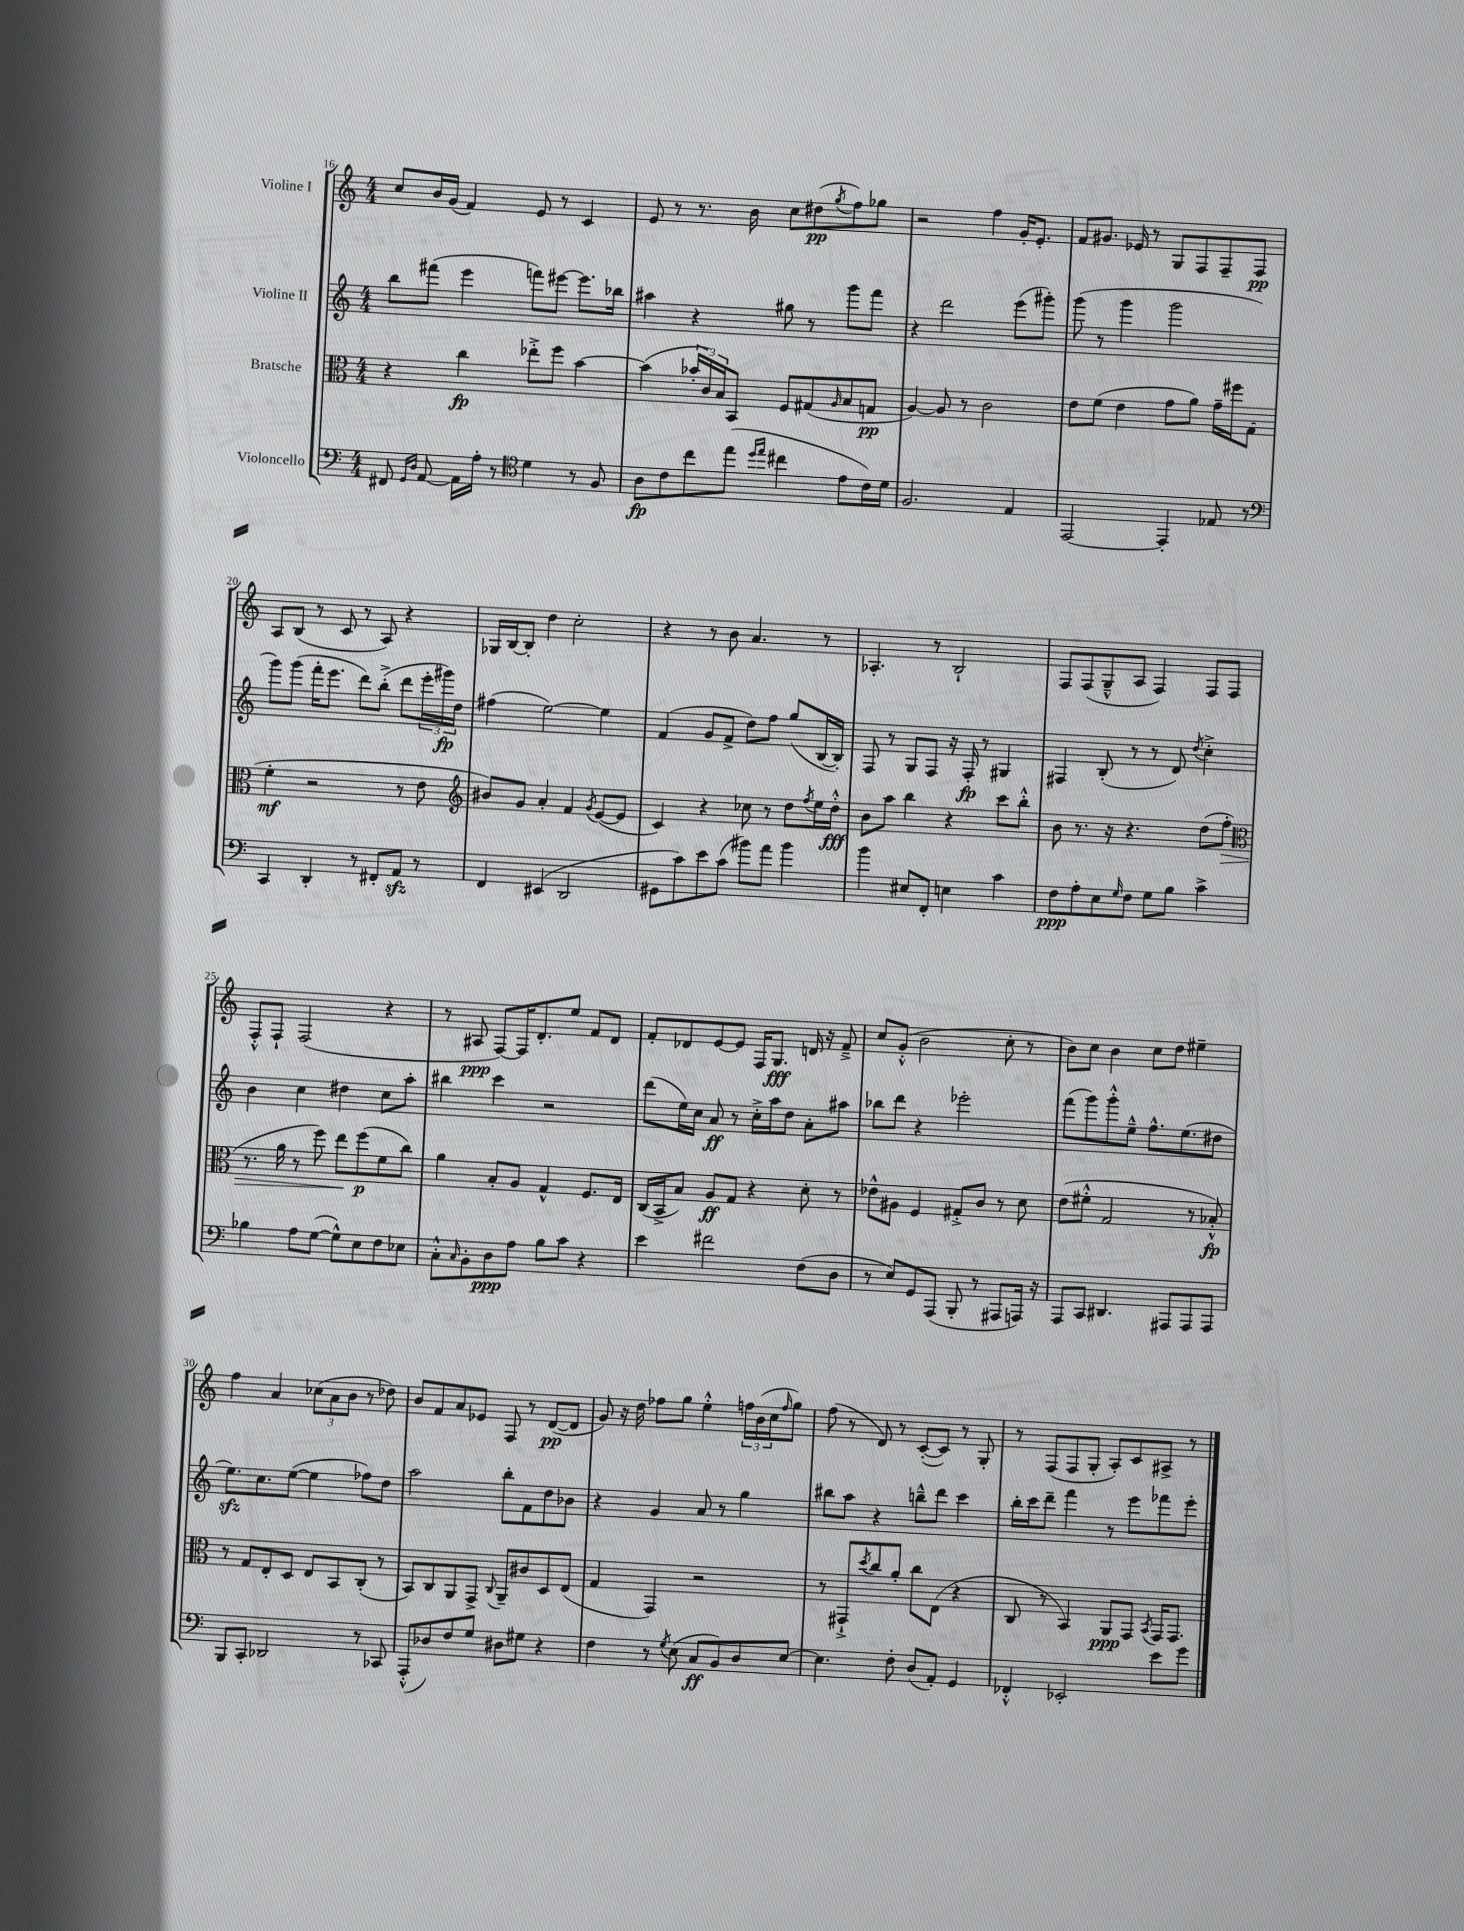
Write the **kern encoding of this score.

**kern	**dynam	**kern	**dynam	**kern	**dynam	**kern	**dynam
*part4	*part4	*part3	*part3	*part2	*part2	*part1	*part1
*staff4	*staff4	*staff3	*staff3	*staff2	*staff2	*staff1	*staff1
*I"Violoncello	*	*I"Bratsche	*	*I"Violine II	*	*I"Violine I	*
*clefF4	*	*clefC3	*	*clefG2	*	*clefG2	*
*k[]	*	*k[]	*	*k[]	*	*k[]	*
*M4/4	*	*M4/4	*	*M4/4	*	*M4/4	*
=16	=16	=16	=16	=16	=16	=16	=16
8FF#X/	.	4r	.	8bb\L	.	8cc/L	.
16qqGG/LL	.	.	.	.	.	.	.
16qqD/JJ	.	.	.	.	.	.	.
[8AA/	.	.	.	(8fff#X\J	.	16b/L	.
.	.	.	.	.	.	(16g/JJ	.
16AA\LL]	.	4cc\	fp	4eee\	.	4f/)	.
16A'\JJ	.	.	.	.	.	.	.
8r	.	.	.	.	.	.	.
*clefC4	*	*	*	*	*	*	*
4d\	.	8ee-X'^\L	.	8fffn\L)	.	8e/	.
.	.	8ff\J	.	[8eee#X\J	.	8r	.
8r	.	[4b\	.	8.eee#\L]	.	4c/	.
8F/	.	.	.	.	.	.	.
.	.	.	.	16bb-X\Jk	.	.	.
=17	=17	=17	=17	=17	=17	=17	=17
8A\L	fp	(4b\]	.	4aa#X\	.	8e/	.
8c\	.	.	.	.	.	8r	.
8cc\	.	24b-X'/LL	.	4r	.	8.r	.
.	.	24c/)	.	.	.	.	.
.	.	24B/J	.	.	.	.	.
(8ee\J	.	8BB/J	.	.	.	.	.
.	.	.	.	.	.	16b\	.
16qqdd/LL	.	.	.	.	.	.	.
16qqee/JJ	.	.	.	.	.	.	.
4cc#X\	.	8F/L	.	8gg#X\	.	8cc\L	.
.	.	(8G#X/	.	8r	.	(8dd#X\	pp
.	.	16qqA/	.	.	.	8qgg/	.
8e\L	.	8B/	.	8ggg\L	.	8ff\)	.
16c\L)	.	8Gn/J	pp	8fff\J	.	8gg-X\J	.
16d\JJ	.	.	.	.	.	.	.
=18	=18	=18	=18	=18	=18	=18	=18
2.F/	.	[4A/)	.	4r	.	2r	.
.	.	8A/]	.	2ddd\	.	.	.
.	.	8r	.	.	.	.	.
.	.	2c\	.	.	.	4ff\	.
4E/	.	.	.	(8eee\L	.	16g'/KL	.
.	.	.	.	.	.	8.e'/J	.
.	.	.	.	8ggg#X'\J)	.	.	.
=19	=19	=19	=19	=19	=19	=19	=19
[2EE/	.	8e\L	.	(8ggg\	.	8f/L	.
.	.	(8f\J	.	8r	.	8.g#X/J	.
.	.	4e\	.	4ggg\	.	.	.
.	.	.	.	.	.	16e-X/	.
.	.	.	.	.	.	8r	.
4EE'/]	.	8g\L	.	2ggg\	.	8G/L	.
.	.	8a\J)	.	.	.	8F/	.
8E-X/	.	16g~\LL	.	.	.	8F~/	.
.	.	16ff#X\J	.	.	.	.	.
8r	.	(8G\J	.	.	.	8F/J	pp
!!LO:LB:g=z
=20	=20	=20	=20	=20	=20	=20	=20
*clefF4	*	*	*	*	*	*	*
4CC/	.	4f'\	mf	8ggg\L)	.	8A/L	.
.	.	.	.	(8ggg\J	.	(8B/J	.
4DD'/	.	2r	.	16fff'\KL	.	8r	.
.	.	.	.	8.eee\J	.	.	.
.	.	.	.	.	.	8c/	.
8r	.	.	.	8ddd\L)	.	8r	.
8FF#X'/L	.	.	.	(8bb'^\J	.	8A/)	.
8AAzz/J	.	8r	.	8ddd\L	.	4r	.
8r	.	8e\	.	24eee'\L	.	.	.
.	.	.	.	24ggg#X\)	fp	.	.
.	.	.	.	24dd\JJ	.	.	.
=21	=21	=21	=21	=21	=21	=21	=21
*	*	*clefG2	*	*	*	*	*
4FF/	.	8b#X/L)	.	(4ff#X\	.	16G-X/LL	.
.	.	.	.	.	.	[16B/J	.
.	.	8g/J	.	.	.	8B'/J]	.
(4EE#X/	.	4a'/	.	[2ee\)	.	4dd\	.
2DD/	.	4f/	.	.	.	2cc'\	.
.	.	8qg/	.	.	.	.	.
.	.	([8e/L	.	4ee\]	.	.	.
.	.	8e/J]	.	.	.	.	.
=22	=22	=22	=22	=22	=22	=22	=22
8GG#X\L	.	4c/)	.	(4f/	.	4r	.
8c\)	.	.	.	.	.	.	.
8e\	.	4r	.	8g/L	.	8r	.
(8c\J	.	.	.	8f^/J	.	8b\	.
8b#X\L)	.	8cc-X\	.	8dd\L)	.	4.a/	.
8a\J	.	8r	.	8ff\J	.	.	.
4b#\	.	8dd\L	.	(8gg/L	.	.	.
.	.	8qff/	.	.	.	.	.
.	.	16ee\L	.	[16B/L	.	8r	.
.	.	16dd'^^\JJ	fff	16B'/JJ])	.	.	.
=23	=23	=23	=23	=23	=23	=23	=23
4b\	.	8b\L	.	8F/	.	4.A-X'/	.
.	.	8aa\J	.	8r	.	.	.
8E#X/L	.	4bb\	.	8G/L	.	.	.
8FF'/J	.	.	.	8F/J	.	8r	.
4En\	.	4r	.	16r	.	2B`/	.
.	.	.	.	16F'/	fp	.	.
.	.	.	.	8r	.	.	.
4c\	.	8ccc\L	.	4G#X/	.	.	.
.	.	8bb'^^\J	.	.	.	.	.
=24	=24	=24	=24	=24	=24	=24	=24
8F\L	ppp	8b\	.	4F#X/	.	8F/L	.
8A'\	.	8.r	.	.	.	(8F/	.
8E\	.	.	.	(8B'/	.	8G~^^/	.
.	.	16r	.	.	.	.	.
16qqG/	.	.	.	.	.	.	.
8F\J	.	4.r	.	8r	.	8A/J	.
8G\L	.	.	.	8r	.	4F/)	.
8B\J	.	.	.	8d/)	.	.	.
.	.	.	.	8qdd/	.	.	.
4c^\	.	(8dd\L	.	4cc'^\	.	8F/L	.
!	!	!	!LO:HP:b	!	!	!	!
.	.	8ff'\J	>	.	.	8F/J	.
!!LO:LB:g=z
=25	=25	=25	=25	=25	=25	=25	=25
*	*	*clefC3	*	*	*	*	*
4B-X\	.	8.r	.	4b\	.	8F'^^/L	.
.	.	.	.	.	.	8F`/J	.
.	.	16a\	.	.	.	.	.
8A\L	.	8r	.	4cc\	.	(2F/	.
([8G\J	.	8ff\)	.	.	.	.	.
8G^^\L])	.	8ee\L	.	4dd#X\	.	.	.
8E\	.	(8ff\	] p	.	.	.	.
8F\	.	8f\	.	8cc\L	.	4r	.
8E-X\J	.	8cc\J)	.	8aa'\J	.	.	.
=26	=26	=26	=26	=26	=26	=26	=26
8C'^^\L	.	4a\	.	4bb#X\	.	8r	.
16qqC/	.	.	.	.	.	.	.
8BB'\	.	.	.	.	.	8A#X/	ppp
8D\	ppp	8B'/L	.	4ccc\	.	[8F/L)	.
8A\J	.	8A/J	.	.	.	16F/K]	.
.	.	.	.	.	.	8.d'/	.
8B\L	.	4G^^/	.	2r	.	.	.
8c\J	.	.	.	.	.	8ee/J	.
4r	.	8.F/L	.	.	.	8f/L	.
.	.	.	.	.	.	8d/J	.
.	.	16E/Jk	.	.	.	.	.
=27	=27	=27	=27	=27	=27	=27	=27
4e\	.	(16C/LL	.	(8ddd\L	.	8f'/L	.
.	.	16BB^/J	.	.	.	.	.
.	.	8B/J)	.	16ee\L)	.	8d-X/	.
.	.	.	.	16cc\JJ	.	.	.
2f#X\	.	8A/L	ff	8a/	ff	[8e/	.
.	.	8G/J	.	8r	.	8e/J]	.
.	.	4r	.	16cc'^\LL	.	16F/KL	.
.	.	.	.	16aa\J	.	8.G/J	fff
.	.	.	.	8dd\J	.	.	.
(8F\L	.	8d'\	.	8a'\L	.	16dn/	.
.	.	.	.	.	.	16r	.
8D\J	.	8r	.	8aa#X\J	.	8f~^/	.
=28	=28	=28	=28	=28	=28	=28	=28
8r	.	8e-X^^\L	.	8bb-X\L	.	8cc/L	.
8E/L)	.	8A#X\J	.	8ddd\J	.	(8g'^^/J	.
8GG/	.	4F/	.	4r	.	2b\	.
(8AAA/J	.	.	.	.	.	.	.
8BBB'/	.	8G#X'^/L	.	2eee-X'\	.	.	.
8r	.	8c/J	.	.	.	.	.
8AAA#X/L	.	8r	.	.	.	8cc'\	.
16AAAn/Jk)	.	8d\	.	.	.	8r	.
16r	.	.	.	.	.	.	.
=29	=29	=29	=29	=29	=29	=29	=29
8AAA/L	.	(8e\L	.	(8fff\L	.	8b\L)	.
8CC/J	.	8f#X'^^\J	.	8ggg\)	.	8cc\J	.
4.DD#X/	.	2G/	.	8ggg'^^\	.	4b\	.
.	.	.	.	8ee~^^\J	.	.	.
.	.	.	.	8.ff^^\L	.	8cc\L	.
8AAA#X/L	.	.	.	.	.	8dd\J	.
.	.	.	.	(8.ee\	.	.	.
8AAA#/	.	8r	.	.	.	4ee#X~\	.
8AAA#/J	.	8B-X'^^/)	fp	8dd#X\J	.	.	.
!!LO:LB:g=z
=30	=30	=30	=30	=30	=30	=30	=30
8BBB/L	.	8r	.	8.eezz\L)	.	4ff\	.
8CC'/J	.	8G/L	.	.	.	.	.
.	.	.	.	8.cc\	.	.	.
2DD-X/	.	8E'/	.	.	.	4a/	.
.	.	8D/J	.	([8ee\J	.	.	.
.	.	8E/L	.	4ee\]	.	(12cc-X\L	.
.	.	.	.	.	.	12a\	.
.	.	8BB/	.	.	.	.	.
.	.	.	.	.	.	12b\J	.
8r	.	(8C'/J	.	8ff-X\L)	.	8r	.
8CC-X/	.	8r	.	8dd\J	.	8dd-X\)	.
=31	=31	=31	=31	=31	=31	=31	=31
(8AAA'^^/L	.	8BB/L)	.	2aa\	.	8b/L	.
8D-X/)	.	8C/	.	.	.	8f/	.
8F/	.	8AA/	.	.	.	8a/	.
8G/J	.	8GG^/J	.	.	.	8e-X/J	.
.	.	8qqC/	.	.	.	.	.
8D#X\L	.	8AA~/L	.	8bb'\L	.	8F/	.
8G#X\J	.	8c#X/	.	8f\	.	8r	.
4r	.	8D/	.	8dd\	.	([8d/L	pp
.	.	(8E/J	.	8b-X\J	.	8d/J]	.
=32	=32	=32	=32	=32	=32	=32	=32
4F\	.	4G/	.	4r	.	8g/)	.
.	.	.	.	.	.	16r	.
.	.	.	.	.	.	16dd\	.
8r	.	4GG/)	.	4g/	.	8ff-X\L	.
8qG/	.	.	.	.	.	.	.
(8E\	.	.	.	.	.	8gg\J	.
8C/L	ff	2r	.	8a/	.	4ee'^^\	.
8BB/)	.	.	.	8r	.	.	.
8D/	.	.	.	4gg\	.	24ffn\LL	.
.	.	.	.	.	.	(24b\	.
.	.	.	.	.	.	24cc\J	.
.	.	.	.	.	.	16qqff/	.
[8E/J	.	.	.	.	.	8gg\J)	.
=33	=33	=33	=33	=33	=33	=33	=33
4.E\]	.	8r	.	8bb#X\L	.	(8ff\	.
.	.	8GG#X`^/L	.	8aa\J	.	8r	.
.	.	8qdd/	.	.	.	.	.
.	.	8cc/	.	4r	.	8d/)	.
8F'\	.	8a'/J	.	.	.	8r	.
(8D/L	.	8cc\L	.	8bbn~^^\L	.	([8c'/L	.
8AA'/J)	.	(8E\J	.	8ddd\J	.	8c/J])	.
4GG/	.	4r	.	4ccc\	.	8r	.
.	.	.	.	.	.	8G'/	.
=34	=34	=34	=34	=34	=34	=34	=34
4FF-X'^^/	.	8C/	.	16bb'\LL	.	8r	.
.	.	.	.	16ccc\J	.	.	.
.	.	8r	.	8ddd~\J	.	(8F/L	.
2EE-X'/	.	4BB/)	.	4fff\	.	8F/	.
.	.	.	.	.	.	8G'/J	.
.	.	8AA/L	ppp	8r	.	8A'/L)	.
.	.	8GG/J	.	8eee\L	.	8c/	.
.	.	8qBB/	.	.	.	.	.
8e\L	.	16GG/KL	.	8fff-X\	.	8A#X^/J	.
.	.	8.GG/J	.	.	.	.	.
8g\J	.	.	.	8eee'\J	.	8r	.
==	==	==	==	==	==	==	==
*-	*-	*-	*-	*-	*-	*-	*-
